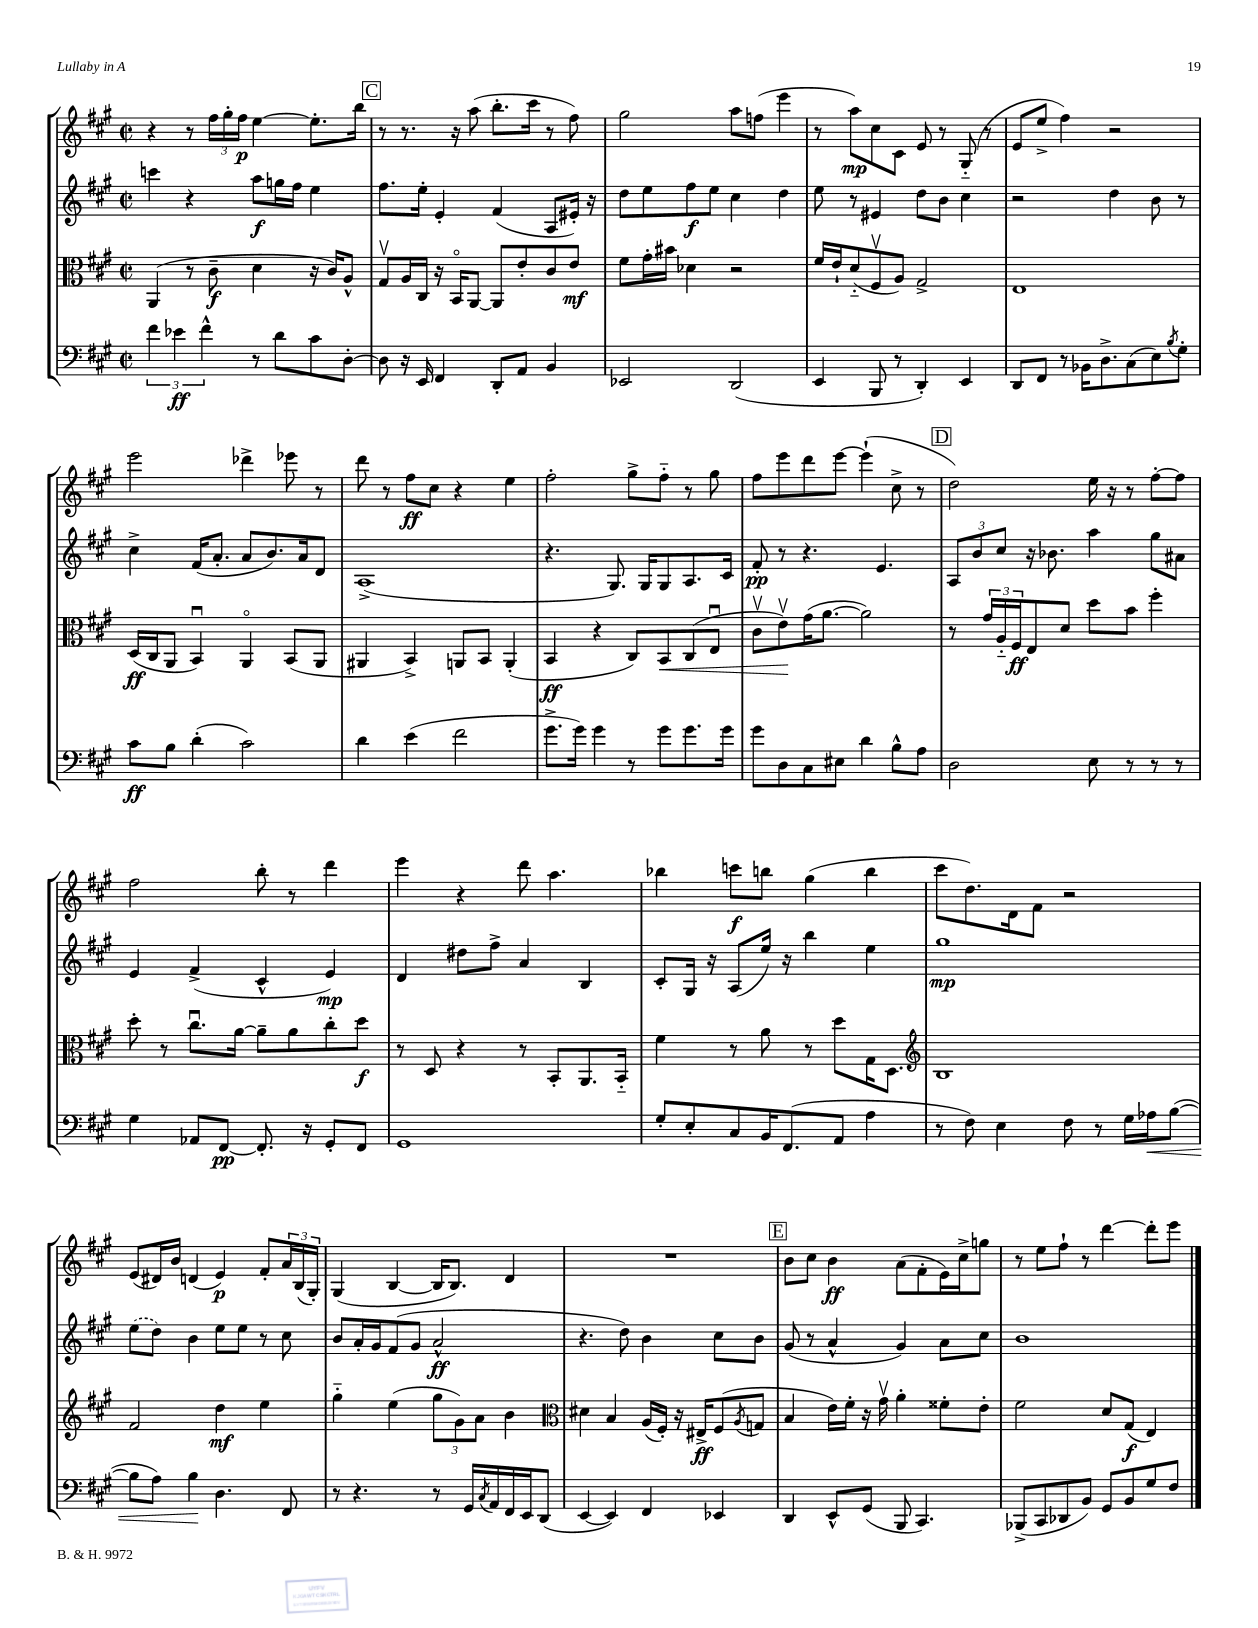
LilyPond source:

<<
\new StaffGroup <<
\new Staff = "s0" {
    \clef treble \key a \major \defaultTimeSignature \time 2/2
    r4 r8 \tuplet 3/2 { fis''16 gis''16-. fis''16\p } e''4~ e''8.-. b''16 |
    \mark \markup { \box "C" } r8 r8. r16 a''8( b''8.-. cis'''16 r8 fis''8) |
    gis''2 a''8 f''8( e'''4 |
    r8 a''8\mp) cis''8 cis'8 e'8 r8 gis8-_( r8 |
    e'8 e''8-> fis''4) r2 |
    e'''2 des'''4-> ees'''8 r8 |
    d'''8 r8 fis''8\ff cis''8 r4 e''4 |
    fis''2-. gis''8-> fis''8-_ r8 gis''8 |
    fis''8 e'''8 d'''8 e'''8~ e'''4-!( cis''8-> r8 |
    \mark \markup { \box "D" } d''2) e''16 r16 r8 fis''8~-. fis''8 |
    fis''2 b''8-. r8 d'''4 |
    e'''4 r4 d'''8 a''4. |
    bes''4 c'''8\f b''8 gis''4( b''4 |
    cis'''8 d''8.) d'16 fis'8 r2 |
    e'8( dis'16) b'16 d'4( e'4\p) fis'8-. \tuplet 3/2 { a'16 b16( gis16-.) } |
    gis4( b4~ b16 b8.) d'4 |
    R1 |
    \mark \markup { \box "E" } b'8 cis''8 b'4\ff a'8( fis'8-. e'16) cis''16-> g''8 |
    r8 e''8 fis''8-! r8 d'''4~ d'''8-. e'''8 \bar "|." |
}
\new Staff = "s1" {
    \clef treble \key a \major \defaultTimeSignature \time 2/2
    c'''4 r4 a''8\f g''16 fis''16 e''4 |
    \mark \markup { \box "C" } fis''8. e''16-. e'4-. fis'4( a8 eis'16-.) r16 |
    d''8 e''8 fis''8\f e''8 cis''4 d''4 |
    e''8 r8 eis'4 d''8 b'8 cis''4 |
    r2 d''4 b'8 r8 |
    cis''4-> fis'16( a'8.-. a'8 b'8.) a'16 d'8 |
    a1->( |
    r4. gis8.) gis16 gis8 a8. cis'16 |
    fis'8-.\pp r8 r4. e'4. |
    \mark \markup { \box "D" } \tuplet 3/2 { a8 b'8 cis''8 } r16 bes'8. a''4 gis''8 ais'8 |
    e'4 fis'4->( cis'4-^ e'4\mp) |
    d'4 dis''8 fis''8-> a'4 b4 |
    cis'8-. gis16 r16 a8( e''16) r16 b''4 e''4 |
    gis''1\mp |
    \once \slurDashed e''8( d''8) b'4 e''8 e''8 r8 cis''8 |
    b'8 a'16-. gis'16 fis'8( gis'8 a'2-^\ff |
    r4. d''8) b'4 cis''8 b'8 |
    \mark \markup { \box "E" } gis'8( r8 a'4-^ gis'4) a'8 cis''8 |
    b'1 \bar "|." |
}
\new Staff = "s2" {
    \clef alto \key a \major \defaultTimeSignature \time 2/2
    a,4( r8 cis'8--\f d'4 r16 cis'16) a8-^ |
    \mark \markup { \box "C" } gis8\upbow a16 cis16 r16 b,16\flageolet a,8~ a,8 e'8-. cis'8 e'8\mf |
    fis'8 gis'16-. bis'16 des'4 r2 |
    fis'16 e'16-! d'8-_( fis8\upbow a8) gis2-> |
    e1 |
    d16\ff( cis16 a,8 b,4\downbow) a,4\flageolet b,8( a,8 |
    ais,4 b,4->) a,8 b,8 a,4-.( |
    b,4\ff r4 cis8) b,8\< cis8( e8\downbow |
    cis'8\upbow e'8\upbow\!) gis'16( a'8.~ a'2) |
    \mark \markup { \box "D" } r8 \tuplet 3/2 { gis'16 a16-_ fis16\ff } e8 d'8 d''8 b'8 fis''4-. |
    d''8-. r8 cis''8.\downbow a'16~ a'8-- a'8 cis''8-. d''8\f |
    r8 d8 r4 r8 b,8-. a,8. b,16-_ |
    fis'4 r8 a'8 r8 d''8 gis16 d8. |
    \clef treble b1 |
    fis'2 d''4\mf e''4 |
    gis''4-_ e''4( \tuplet 3/2 { gis''8 gis'8) a'8 } b'4 |
    \clef alto dis'4 b4 a16( fis16-.) r16 eis16->\ff fis8( \acciaccatura { a8 } g8 |
    \mark \markup { \box "E" } b4 e'16) fis'16-. r16 gis'16\upbow a'4-. fisis'8-. e'8-. |
    fis'2 d'8 gis8\f( e4) \bar "|." |
}
\new Staff = "s3" {
    \clef bass \key a \major \defaultTimeSignature \time 2/2
    \tuplet 3/2 { fis'4 ees'4\ff fis'4-^ } r8 d'8 cis'8 d8~-. |
    \mark \markup { \box "C" } d8 r16 e,16 fis,4 d,8-. a,8 b,4 |
    ees,2 d,2( |
    e,4 b,,8 r8 d,4-.) e,4 |
    d,8 fis,8 r8 bes,16 d8.-> cis8( e8) \acciaccatura { b8 } gis8-. |
    cis'8\ff b8 d'4-.( cis'2) |
    d'4 e'4( fis'2 |
    gis'8.-> gis'16) gis'4 r8 gis'8 gis'8. gis'16 |
    gis'8 d8 cis8 eis8 d'4 b8-^ a8 |
    \mark \markup { \box "D" } d2 e8 r8 r8 r8 |
    gis4 aes,8 fis,8~\pp fis,8.-. r16 gis,8-. fis,8 |
    gis,1 |
    gis8-. e8-. cis8 b,16 fis,8.( a,8 a4 |
    r8 fis8) e4 fis8 r8 gis16 aes16\< b8~( |
    b8 a8) b4\! d4. fis,8 |
    r8 r4. r8 gis,16 \acciaccatura { cis8 } a,16 fis,16 e,16 d,8( |
    e,4~ e,4) fis,4 ees,4 |
    \mark \markup { \box "E" } d,4 e,8-^ gis,8( b,,8 cis,4.) |
    bes,,8->( cis,8 des,8 b,8) gis,8 b,8 gis8 fis8 \bar "|." |
}
>>
>>
\layout { \context { \Score \remove "Bar_number_engraver" } }
